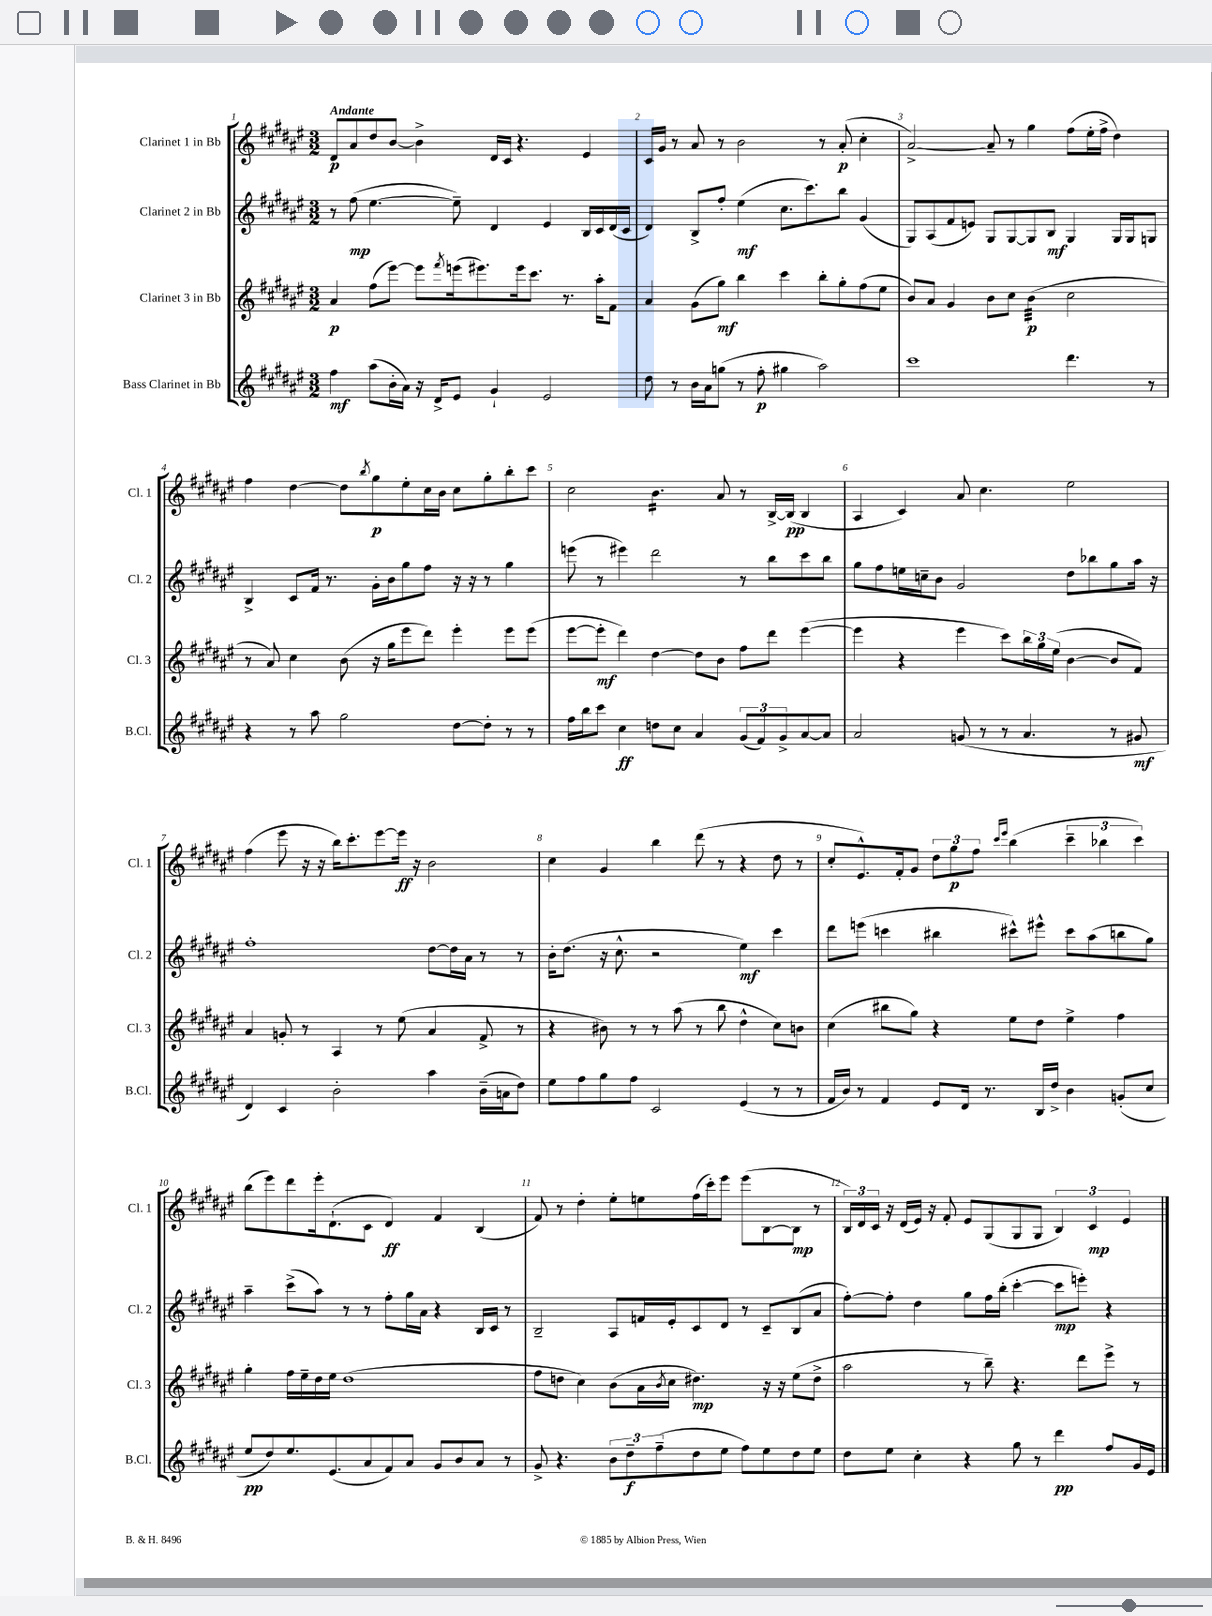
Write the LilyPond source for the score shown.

<<
\new StaffGroup <<
\new Staff = "s0" \with { instrumentName = "Clarinet 1 in Bb" shortInstrumentName = "Cl. 1" } {
    \clef treble \key fis \major \numericTimeSignature \time 3/2 \tempo "Andante"
    dis'8\p ais'8 dis''8 b'8~ b'4-> dis'16 cis'16 r4. eis'4 |
    cis'16 gis'16 r8 ais'8 r8 b'2 r8 ais'8-.\p( cis''4-. |
    ais'2~->) ais'8-- r8 gis''4 fis''8( eis''16-. fis''16-> dis''4) |
    fis''4 dis''4~ dis''8 \acciaccatura { b''8 } gis''8\p eis''8-. cis''16 b'16 cis''8 gis''8-. b''8-. cis'''8 |
    cis''2 b'4.:16 ais'8 r8 b16~-> b16\pp( b4 |
    ais4 cis'4) ais'8 cis''4. eis''2 |
    fis''4( eis'''8 r16 r16 b''16) cis'''8.-. eis'''8~ eis'''16\ff r16 b'2 |
    cis''4 gis'4 b''4 dis'''8( r8 r4 dis''8 r8 |
    cis''8-. eis'8.-^) fis'16-. gis'8 \tuplet 3/2 { dis''8 gis''8\p fis''8 } \grace { cis'''16 eis'''16 } b''4( \tuplet 3/2 { cis'''4-- bes''4 cis'''4) } |
    b''8( eis'''8) dis'''8 eis'''16-. dis'8.-!( cis'8 dis'4\ff) fis'4 b4( |
    fis'8) r8 dis''4-. eis''8-. e''8 fis''16( cis'''16-.) eis'''8 eis'''8( b8~ b8\mp r8 |
    \tuplet 3/2 { b16) dis'16 cis'16 } r16 dis'16( eis'16) r16 fis'8-. eis'8 gis8( gis8 gis8 \tuplet 3/2 { b4) cis'4\mp eis'4 } \bar "|." |
}
\new Staff = "s1" \with { instrumentName = "Clarinet 2 in Bb" shortInstrumentName = "Cl. 2" } {
    \clef treble \key fis \major \numericTimeSignature \time 3/2
    r8 fis''8\mp( eis''4.~ eis''8--) dis'4 eis'4 b16 cis'16 dis'16( cis'16 |
    dis'4) b8-> fis''8-. eis''4\mf( cis''8. cis'''8.) b''8 gis'4( |
    gis8) ais8( fis'8 e'8) gis8 gis8~ gis8 b8\mf gis4 gis16 gis16 g8 |
    b4-> cis'8 fis'16 r8. gis'16-. b'16 gis''8 fis''8 r16 r16 r8 gis''4 |
    e'''8( r8 eis'''4) dis'''2 r8 b''8 cis'''8 b''8 |
    gis''8 fis''8 e''16 c''16-- b'8 gis'2 dis''8 bes''8 gis''8 ais''16 r16 |
    fis''1-. dis''8~ dis''16 ais'16 r8 r8 |
    b'16-. dis''8.( r16 cis''8.-^ r2 eis''4\mf) cis'''4 |
    dis'''8 e'''8( c'''4 bis''4 cis'''8-^) eis'''8-^ cis'''8 ais''8( b''8 gis''8) |
    ais''4-- cis'''8->( ais''8) r8 r8 fis''8-. gis''16 ais'16 r4 b16 cis'16 r8 |
    b2-- ais8 f'16 eis'16-. cis'8 dis'8 r8 cis'8-- b8( ais'8 |
    fis''8~-.) fis''8-. dis''4 gis''8 fis''16 b''16-.( cis'''4~-. cis'''8\mp e'''8-.) r4 \bar "|." |
}
\new Staff = "s2" \with { instrumentName = "Clarinet 3 in Bb" shortInstrumentName = "Cl. 3" } {
    \clef treble \key fis \major \numericTimeSignature \time 3/2
    ais'4\p fis''8( eis'''8~) eis'''8 \acciaccatura { fis'''8 } e'''16( eis'''8.) eis'''16 cis'''8. r8. ais''16-. fis'8 |
    ais'4 gis'8( gis''8\mf) b''4 cis'''4 b''8-. gis''8-. fis''8( eis''8 |
    b'8) ais'8 gis'4 b'8 cis''8 b'4:32\p( cis''2 |
    r8 ais'8) cis''4 b'8( r16 gis''16 eis'''8 dis'''8) eis'''4-. eis'''8 eis'''8( |
    eis'''8~ eis'''8-.\mf dis'''4) dis''4~ dis''8 b'8 fis''8 dis'''8 eis'''4~( |
    eis'''4 r4 eis'''4 cis'''8) \tuplet 3/2 { b''16 gis''16 eis''16( } b'4~ b'8 fis'8) |
    ais'4 g'8-. r8 ais4 r8 eis''8( ais'4 fis'8-> r8 |
    r4 bis'8) r8 r8 ais''8( r8 b''8 dis''4-^ cis''8) b'8 |
    cis''4( bis''8 gis''8) r4 eis''8 dis''8 eis''4-> fis''4 |
    gis''4-. fis''16 eis''16-- dis''16 eis''16 dis''1( |
    fis''8 d''8 cis''4) b'8( ais'16 \acciaccatura { b'8 } cis''16 dis''4.\mp) r16 r16 eis''8( dis''8-> |
    ais''2 r8 b''8--) r4. dis'''8 eis'''8-> r8 \bar "|." |
}
\new Staff = "s3" \with { instrumentName = "Bass Clarinet in Bb" shortInstrumentName = "B.Cl." } {
    \clef treble \key fis \major \numericTimeSignature \time 3/2
    fis''4\mf ais''8( b'16-. ais'16) r16 dis'16-> eis'8 gis'4-! eis'2 |
    dis''8 r8 b'16 ais'16 g''8( r8 fis''8-.\p gis''4 ais''2) |
    cis'''1 dis'''4. r8 |
    r4 r8 ais''8 gis''2 dis''8~ dis''8-. r8 r8 |
    fis''16 b''16 cis'''8 cis''4\ff d''8 cis''8 ais'4 \tuplet 3/2 { gis'8( fis'8) gis'8-> } ais'8~ ais'8 |
    ais'2 g'8( r8 r8 ais'4. r8 gis'8\mf |
    dis'4) cis'4 b'2-. ais''4 b'16--( a'16 dis''8) |
    eis''8 fis''8 gis''8 fis''8 cis'2 eis'4( r8 r8 |
    fis'16 b'16) r8 fis'4 eis'8 dis'16 r8. b16 dis''16-> b'4 g'8-.( cis''8 |
    eis''8\pp dis''8) eis''8. eis'8.( ais'8 fis'8) ais'8 gis'8 b'8 ais'8 r8 |
    gis'8-> r4. \tuplet 3/2 { b'8 dis''8--\f fis''8--( } dis''8 eis''8 fis''8) eis''8 dis''8 eis''8 |
    dis''8 eis''8 cis''4-. r4 gis''8 r8 dis'''4\pp fis''8 gis'16 eis'16 \bar "|." |
}
>>
>>
\layout { \context { \Score \override BarNumber.break-visibility = ##(#f #t #t) barNumberVisibility = #all-bar-numbers-visible } }
